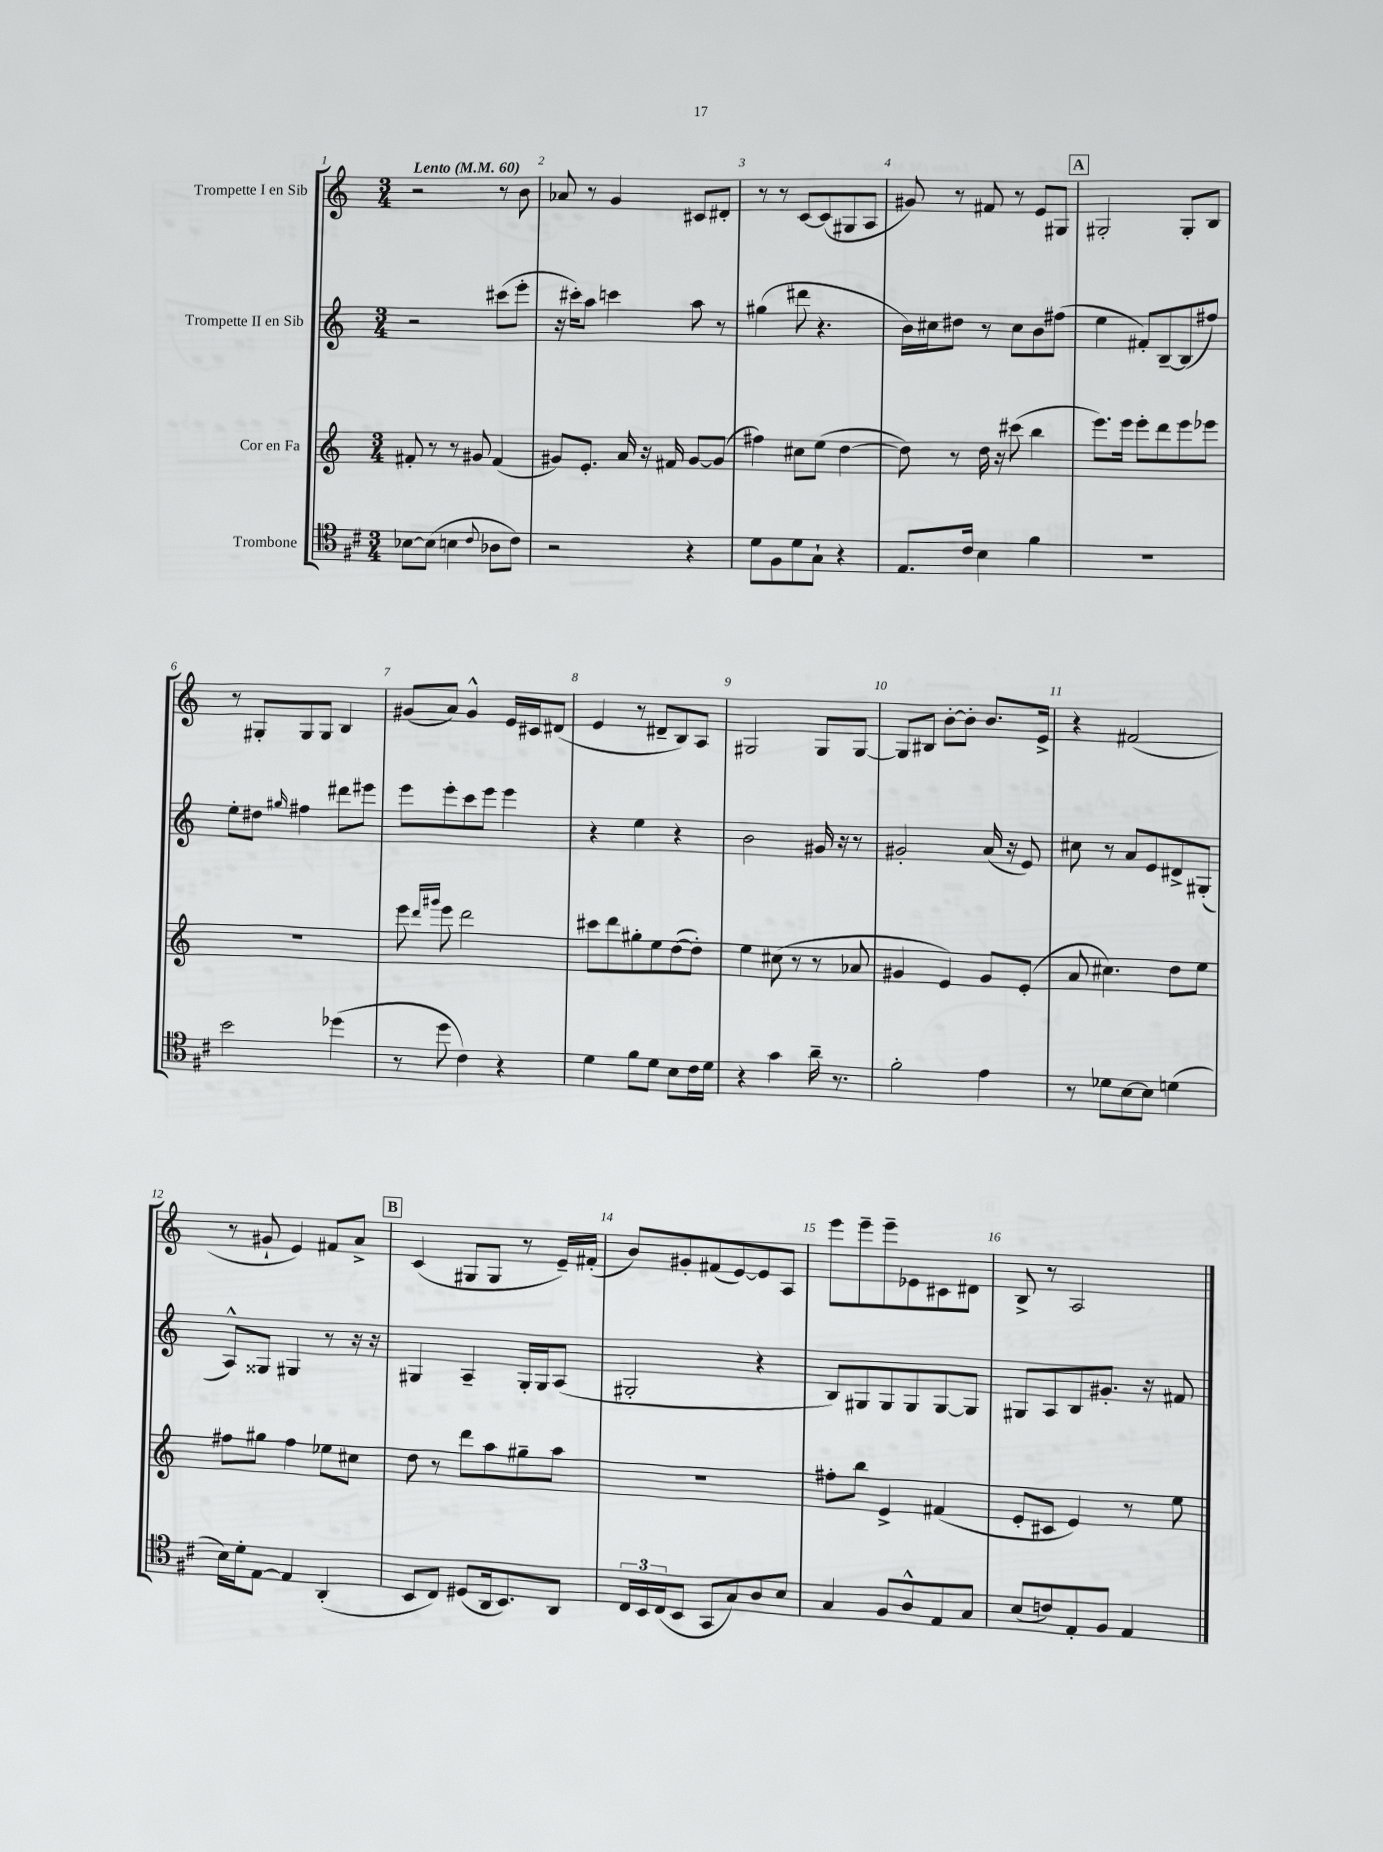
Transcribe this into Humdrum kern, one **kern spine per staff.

**kern	**kern	**kern	**kern
*part4	*part3	*part2	*part1
*staff4	*staff3	*staff2	*staff1
*I"Trombone	*I"Cor en Fa	*I"Trompette II en Sib	*I"Trompette I en Sib
*clefC4	*clefG2	*clefG2	*clefG2
*k[f#c#]	*k[]	*k[]	*k[]
*M3/4	*M3/4	*M3/4	*M3/4
*MM60	*MM60	*MM60	*MM60
=1	=1	=1	=1
!	!	!	!LO:TX:a:B:t=Lento
[8B-X\L	8f#X'/	2r	2r
(8B-\J]	8r	.	.
4Bn\	8r	.	.
.	8g#X/	.	.
8qqc#/	.	.	.
8A-X\L	(4f#/	(8ccc#X\L	8r
8c#\J)	.	8eee'\J	8b\
=2	=2	=2	=2
2r	8g#X/L)	16r	8a-X/
.	.	16ccc#X'\KL)	.
.	8.e'/J	8aa\J	8r
.	.	4cccn\	4g/
.	16a/	.	.
.	16r	.	.
.	16f#X/	.	.
4r	[8g#/L	8aa\	8c#X/L
.	(8g#/J]	8r	8d#X'/J
=3	=3	=3	=3
8d\L	4ff#X\)	(4gg#X\	8r
8F#\	.	.	8r
8d\	8cc#X\L	8ddd#X\	[8c/L
8G`\J	(8ee\J	4.r	(8c/]
4r	[4dd\	.	8G#X/
.	.	.	8A/J
=4	=4	=4	=4
8.E/L	8dd\])	16b\LL)	8g#X/)
.	.	16cc#X\J	.
.	8r	8dd#X\J	8r
16c#/Jk	.	.	.
4B\	16dd\	8r	8f#X/
.	16r	.	.
.	(8ccc#X\	8cc#\L	8r
4f#\	4bb\	8b\	8e/L
.	.	(8ff#X\J	8G#X/J
!!LO:REH:place=s1:t=A
=5	=5	=5	=5
2.r	8.eee\L)	4ee\	2G#X'/
.	16eee\Jk	.	.
.	8eee'\L	8f#X'/L)	.
.	8ddd\	[8B~/	.
.	8eee\	(8B/]	8G#'/L
.	8eee-X\J	8ff#X/J)	8B/J
!!LO:LB:g=z
=6	=6	=6	=6
2b\	2.r	8ee'\L	8r
.	.	8dd#X\J	8G#X'/L
.	.	16qqgg#X/	.
.	.	4ff#X\	8G#/
.	.	.	8G#/J
(4dd-X\	.	8ddd#X\L	4B/
.	.	8eee#X\J	.
=7	=7	=7	=7
8r	8eee\	8eee\L	(8g#X/L
.	16qqddd/LL	.	.
.	16qqggg#X/JJ	.	.
8dd\	8eee\	8eee'\	8a/J)
4c#\)	2ddd\	8ccc\	4g#^^/
.	.	8eee\J	.
4r	.	4eee\	16e/LL
.	.	.	16c#X/J
.	.	.	(8d#X/J
=8	=8	=8	=8
4d\	8ccc#X\L	4r	4e/
.	8ddd\	.	.
8f#\L	8gg#X'\	4ee\	8r
8d\J	8ee\	.	8d#X~/L
8B\L	([8dd\	4r	8B/)
16c#\L	8dd'\J])	.	8A/J
16d\JJ	.	.	.
=9	=9	=9	=9
4r	4ee\	2b\	2G#X/
4g\	(8cc#X\	.	.
.	8r	.	.
16a~\	8r	16g#X/	8G#/L
8.r	.	16r	.
.	8a-X/	8r	[8G#/J
=10	=10	=10	=10
2f#'\	4g#X/	2g#X'/	8G#/L]
.	.	.	8B#X/J
.	4e/)	.	[8b'\L
.	.	.	8b'\J]
4e\	8g#/L	(16a/	8.b/L
.	.	16r	.
.	(8e'/J	8e/)	.
.	.	.	16e^/Jk
=11	=11	=11	=11
8r	8a/	8cc#X\	4r
8d-X\L	4.cc#X\)	8r	.
[8B\	.	8a/L	(2f#X/
8B\J]	.	8e/	.
(4dn\	8dd\L	8d#X^/	.
.	8ee\J	(8G#X'/J	.
!!LO:LB:g=z
=12	=12	=12	=12
16B\LL)	8ff#X\L	8A^^/L)	8r
16d'\J	.	.	.
[8E\J	8gg#X\J	8G##X/J	8g#X`/
4E/]	4ff#\	4G#X/	4e/)
(4AA'/	8ee-X\L	8r	8f#X/L
.	8cc#X\J	16r	8a^/J
.	.	16r	.
!!LO:REH:place=s1:t=B
=13	=13	=13	=13
8BB/L	8dd\	4G#X/	(4c/
8C#/J)	8r	.	.
(8D#X/L	8ddd\L	4A~/	8G#X/L
16AA/k	8aa\	.	8G#/J
8.BB/)	.	.	.
.	8gg#X~\	16G#'/LL	8r
.	.	16G#/J	.
8AA/J	8aa\J	(8A/J	16e~/LL)
.	.	.	(16f#X'/JJ
=14	=14	=14	=14
24C#/LL	2.r	2G#X'/	8b/L)
24BB/	.	.	.
(24C#/J	.	.	.
8BB/J	.	.	8g#X'/
8GG/L	.	.	(8f#X/
8G/)	.	.	[8e/)
8A/	.	4r	8e/]
8B/J	.	.	8A/J
=15	=15	=15	=15
4G/	8ff#X'\L	8B/L)	8eee\L
.	8bb\J	8G#X/	8eee~\
8F#/L	4e^/	8G#/	8eee~\
8A^^/	.	8G#/	8e-X\
8E/	(4f#X/	[8G#/	8c#X\
8G/J	.	8G#/J]	8d#X\J
=16	=16	=16	=16
(8B/L	8e'/L	8G#X/L	8B^/
8cn/)	8c#X/J	8A/	8r
8E'/	4e/)	8B/	2A/
8F#/J	.	8.g#X'/J	.
4E/	8r	.	.
.	.	16r	.
.	8ee\	8f#X/	.
==	==	==	==
*-	*-	*-	*-
